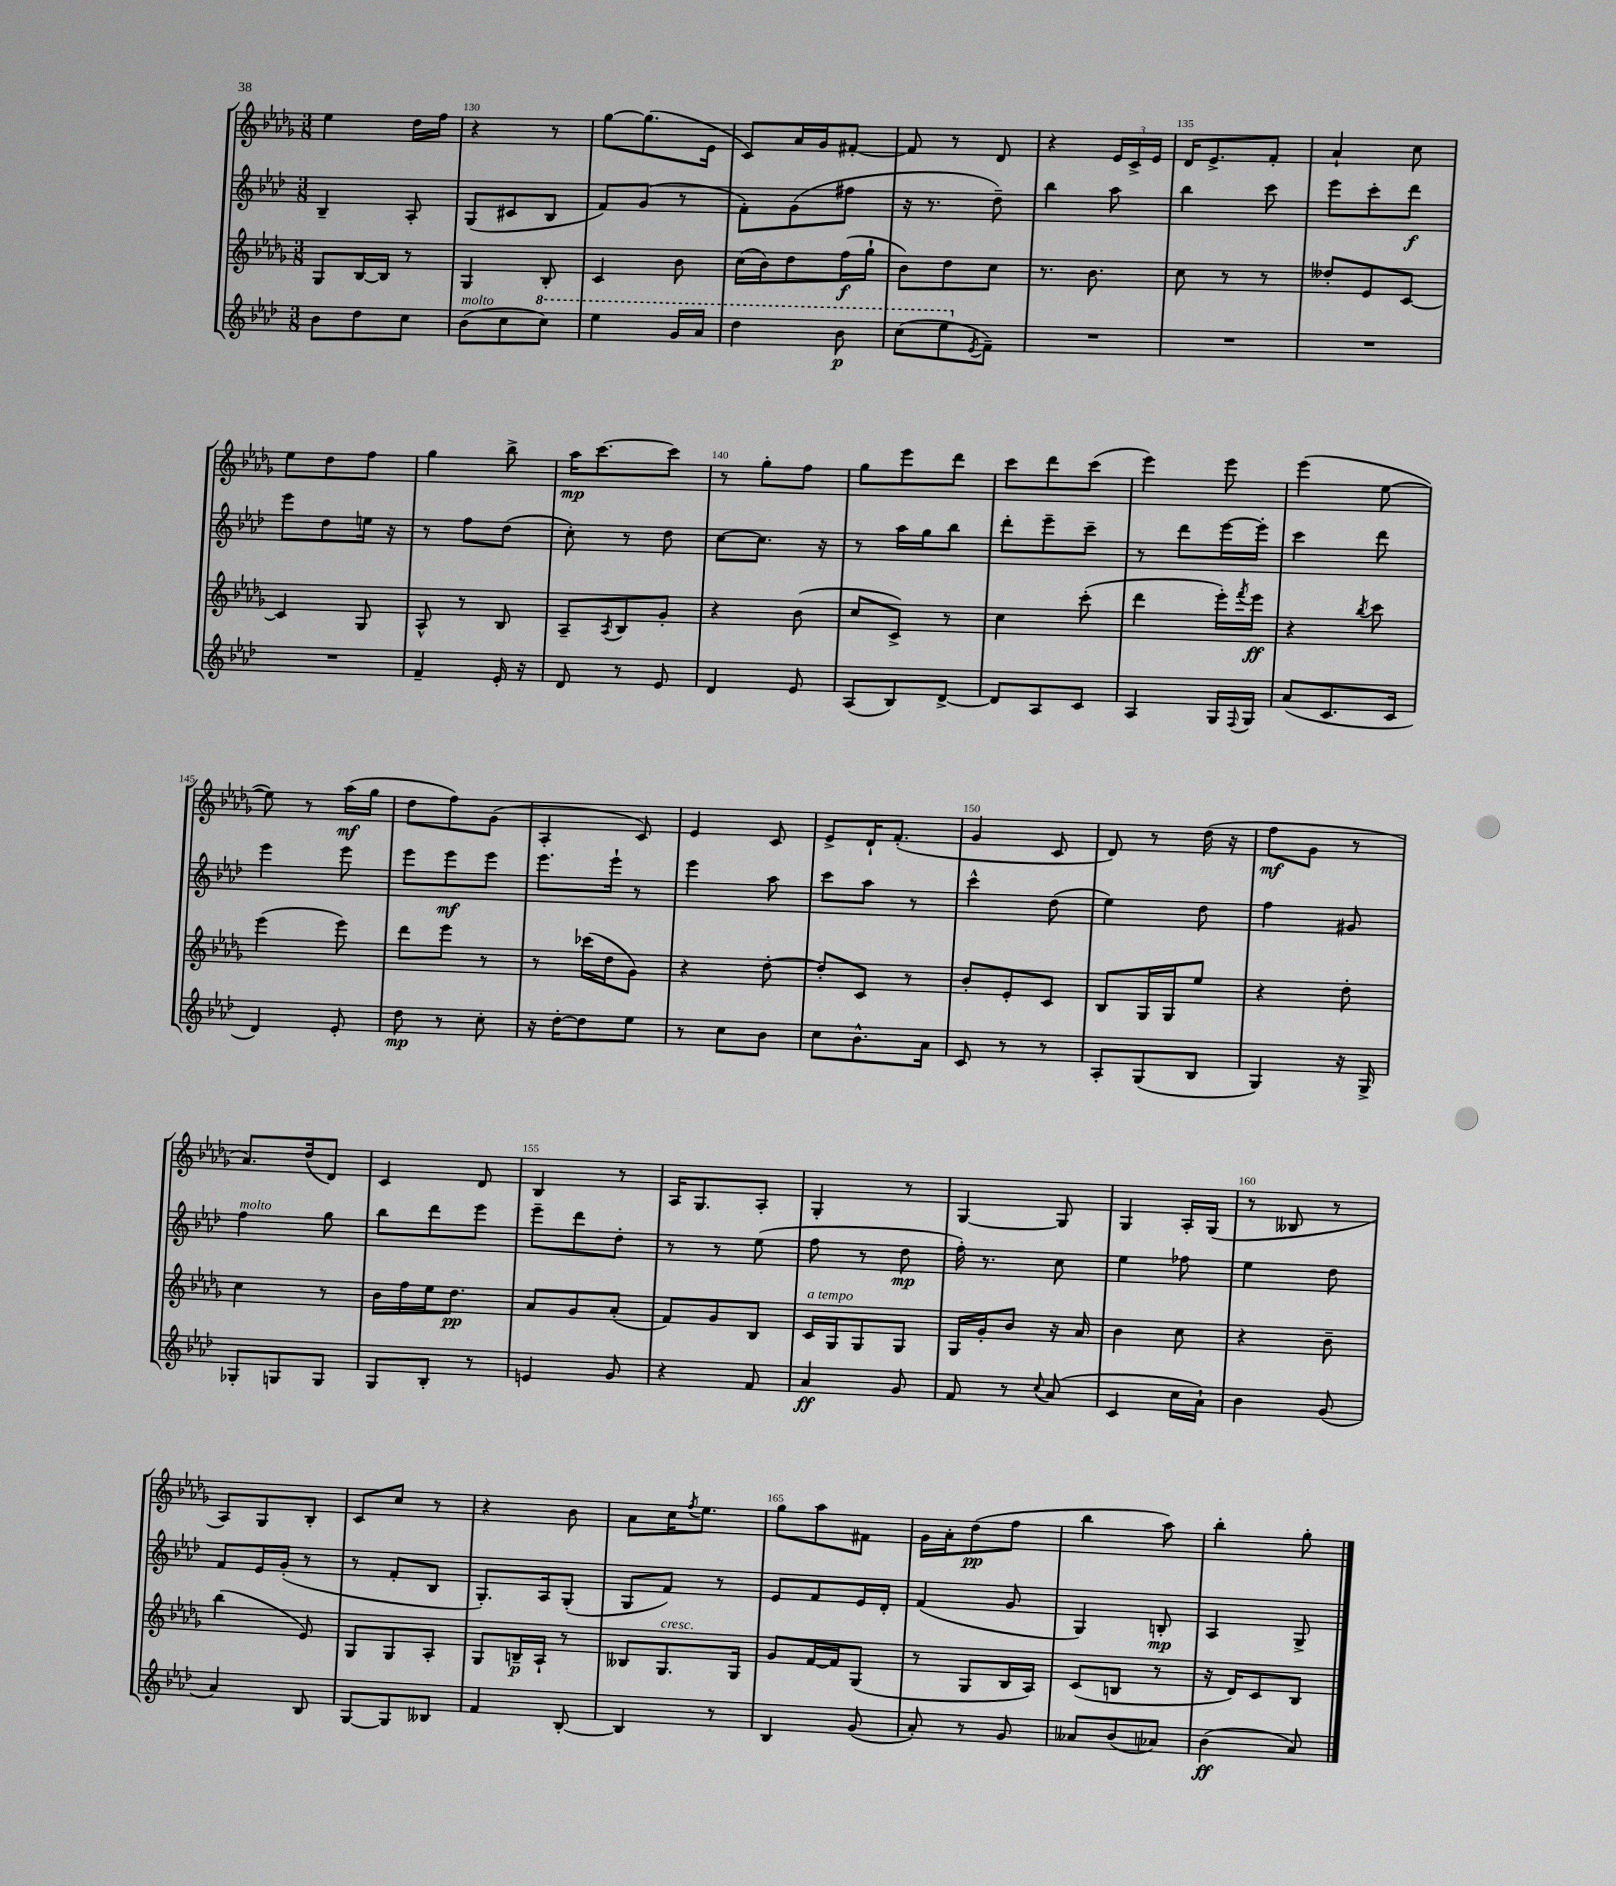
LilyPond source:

<<
\new StaffGroup <<
\new Staff = "s0" {
    \clef treble \key des \major \numericTimeSignature \time 3/8
    ees''4 des''16 f''16 |
    r4 r8 |
    ges''8~ ges''8.( ees'16 |
    c'8) aes'16 ges'16 fis'8~-. |
    fis'8 r8 des'8 |
    r4 \tuplet 3/2 { ees'16 c'16-> ees'16 } |
    des'16 ees'8.-> f'8-. |
    aes'4-! c''8 |
    ees''8 des''8 f''8 |
    ges''4 bes''8-> |
    aes''16\mp c'''8.~ c'''8 |
    r8 ges''8-. f''8 |
    ges''8 ees'''8 des'''8 |
    c'''8 des'''8 c'''8( |
    ees'''4) ees'''8 |
    ees'''4( ees''8~ |
    ees''8) r8 aes''16\mf( ges''16 |
    des''8 f''8) ges'8( |
    aes4-. c'8) |
    ees'4 c'8 |
    ees'8-> des'16-! f'8.-.( |
    ges'4 c'8 |
    des'8) r8 des''16( r16 |
    f''8\mf ges'8 r8 |
    aes'8.) des''16( des'8) |
    c'4 des'8 |
    bes4 r8 |
    aes16 ges8. aes8-. |
    ges4-. r8 |
    ges4~ ges8 |
    ges4 aes16-. ges16( |
    r8 beses8 r8 |
    aes8) ges8 bes8-. |
    c'8 c''8 r8 |
    r4 bes'8 |
    aes'8 c''16 \acciaccatura { f''8 } ees''8. |
    ges''8 aes''8 fis'8 |
    ges'16 aes'16-. des''8\pp( f''8 |
    bes''4 aes''8) |
    bes''4-. ges''8-. \bar "|." |
}
\new Staff = "s1" {
    \clef treble \key aes \major \numericTimeSignature \time 3/8
    bes4-- aes8-. |
    g8( cis'8 bes8 |
    f'8) g'8( r8 |
    f'8-.) g'8( fis''8 |
    r16 r8. des''8--) |
    bes''4 aes''8 |
    bes''4 c'''8 |
    ees'''8 c'''8-. des'''8\f |
    ees'''8 des''8 e''16 r16 |
    r8 f''8 des''8( |
    c''8-.) r8 des''8 |
    c''8~ c''8. r16 |
    r8 aes''16 g''16 bes''8 |
    des'''8-. ees'''8-- c'''8-- |
    r8 des'''8 ees'''16~ ees'''16-. |
    c'''4 des'''8 |
    ees'''4 ees'''8 |
    ees'''8 ees'''8\mf ees'''8 |
    ees'''8. ees'''16-! r8 |
    ees'''4 aes''8 |
    c'''8 aes''8 r8 |
    c'''4-^ des''8( |
    ees''4) des''8 |
    f''4 gis'8 |
    f''4^\markup { \italic "molto" } g''8 |
    bes''8 des'''8 ees'''8 |
    ees'''8-- des'''8 des''8-. |
    r8 r8 ees''8( |
    f''8 r8 des''8\mp |
    f''16-.) r8. c''8 |
    ees''4 fes''8 |
    ees''4 des''8 |
    f'8 ees'16 g'16-.( r8 |
    r8 f'8-. bes8 |
    g8.-.) aes16 g8-.( |
    g8 f'8) r8 |
    ees'8 f'8 ees'16 des'16-. |
    f'4( g'8 |
    g4) b8-.\mp |
    aes4 g8-> \bar "|." |
}
\new Staff = "s2" {
    \clef treble \key des \major \numericTimeSignature \time 3/8
    ges8 bes16~ bes16 r8 |
    ges4 bes8-. |
    c'4 bes'8 |
    c''16( bes'16) des''8 f''16\f( ges''16-! |
    bes'8) des''8 c''8 |
    r8. bes'8. |
    c''8 r8 r8 |
    deses''8-. ees'8 c'8~ |
    c'4 ges8 |
    aes8-^ r8 bes8 |
    aes8-- \acciaccatura { aes8 } bes8 ges'8-. |
    r4 bes'8( |
    c''8 c'8->) r8 |
    c''4 c'''8-.( |
    des'''4 ees'''16-.) \acciaccatura { f'''8 } ees'''16\ff |
    r4 \acciaccatura { bes''8 } c'''8 |
    ees'''4( ees'''8) |
    des'''8 ees'''8 r8 |
    r8 ces'''16( des''16 ges'8) |
    r4 des''8~-. |
    des''8-. c'8 r8 |
    bes'8-. ees'8-. c'8 |
    bes8 ges16 ges16 ees''8 |
    r4 des''8-. |
    c''4 r8 |
    bes'16 f''16 ees''16 des''8.\pp |
    aes'8 ges'8 aes'8-.( |
    f'8) ges'8 bes8 |
    c'16^\markup { \italic "a tempo" } ges16 ges8 ges8 |
    ges16 ges'16-. bes'8 r16 aes'16 |
    bes'4 c''8 |
    r4 bes'8-- |
    bes''4( ees'8) |
    ges8 ges8 aes8-. |
    ges8 b16--\p aes16-! r8 |
    beses8 ges8.^\markup { \italic "cresc." } ges16 |
    ges'8 f'16~ f'16 ges8( |
    r8 ges8 bes16 aes16) |
    c'8( b8 r8 |
    r16 des'16) c'8 bes8 \bar "|." |
}
\new Staff = "s3" {
    \clef treble \key aes \major \numericTimeSignature \time 3/8
    bes'8 des''8 c''8 |
    bes'8^\markup { \italic "molto" }( c''8 \ottava #1 c'''8) |
    ees'''4 g''16 aes''16 |
    des'''4 bes''8\p |
    c'''8( ees'''8 \ottava #0 \acciaccatura { ees'8 } f'8--) |
    R4. |
    R4. |
    R4. |
    R4. |
    f'4-- ees'16-. r16 |
    des'8 r8 ees'8 |
    des'4 ees'8 |
    aes8( bes8) des'8~-> |
    des'8 aes8 c'8 |
    aes4 g16 \appoggiatura { f8 } g16 |
    aes'8( c'8. c'16 |
    des'4) ees'8-. |
    des''8\mp r8 c''8-. |
    r16 des''16~-. des''8 ees''8 |
    r8 c''8 bes'8 |
    c''8 bes'8.-^ aes'16 |
    c'8 r8 r8 |
    aes8-. g8( bes8 |
    g4) r16 g16-> |
    ges8-. g8 g8 |
    g8 bes8-. r8 |
    e'4 g'8 |
    r4 f'8 |
    aes'4\ff g'8 |
    f'8 r8 \appoggiatura { c''8 } aes'8( |
    c'4 c''16 aes'16-!) |
    bes'4 g'8( |
    aes'4) bes8 |
    g8~ g8 beses8 |
    f'4 bes8~-. |
    bes4 r8 |
    bes4 g'8( |
    aes'8-.) r8 g'8 |
    aeses'8 bes'8( aes'8) |
    bes'4\ff( aes'8) \bar "|." |
}
>>
>>
\layout { \context { \Score currentBarNumber = #129 \override BarNumber.break-visibility = ##(#f #t #t) barNumberVisibility = #(every-nth-bar-number-visible 5) } }
